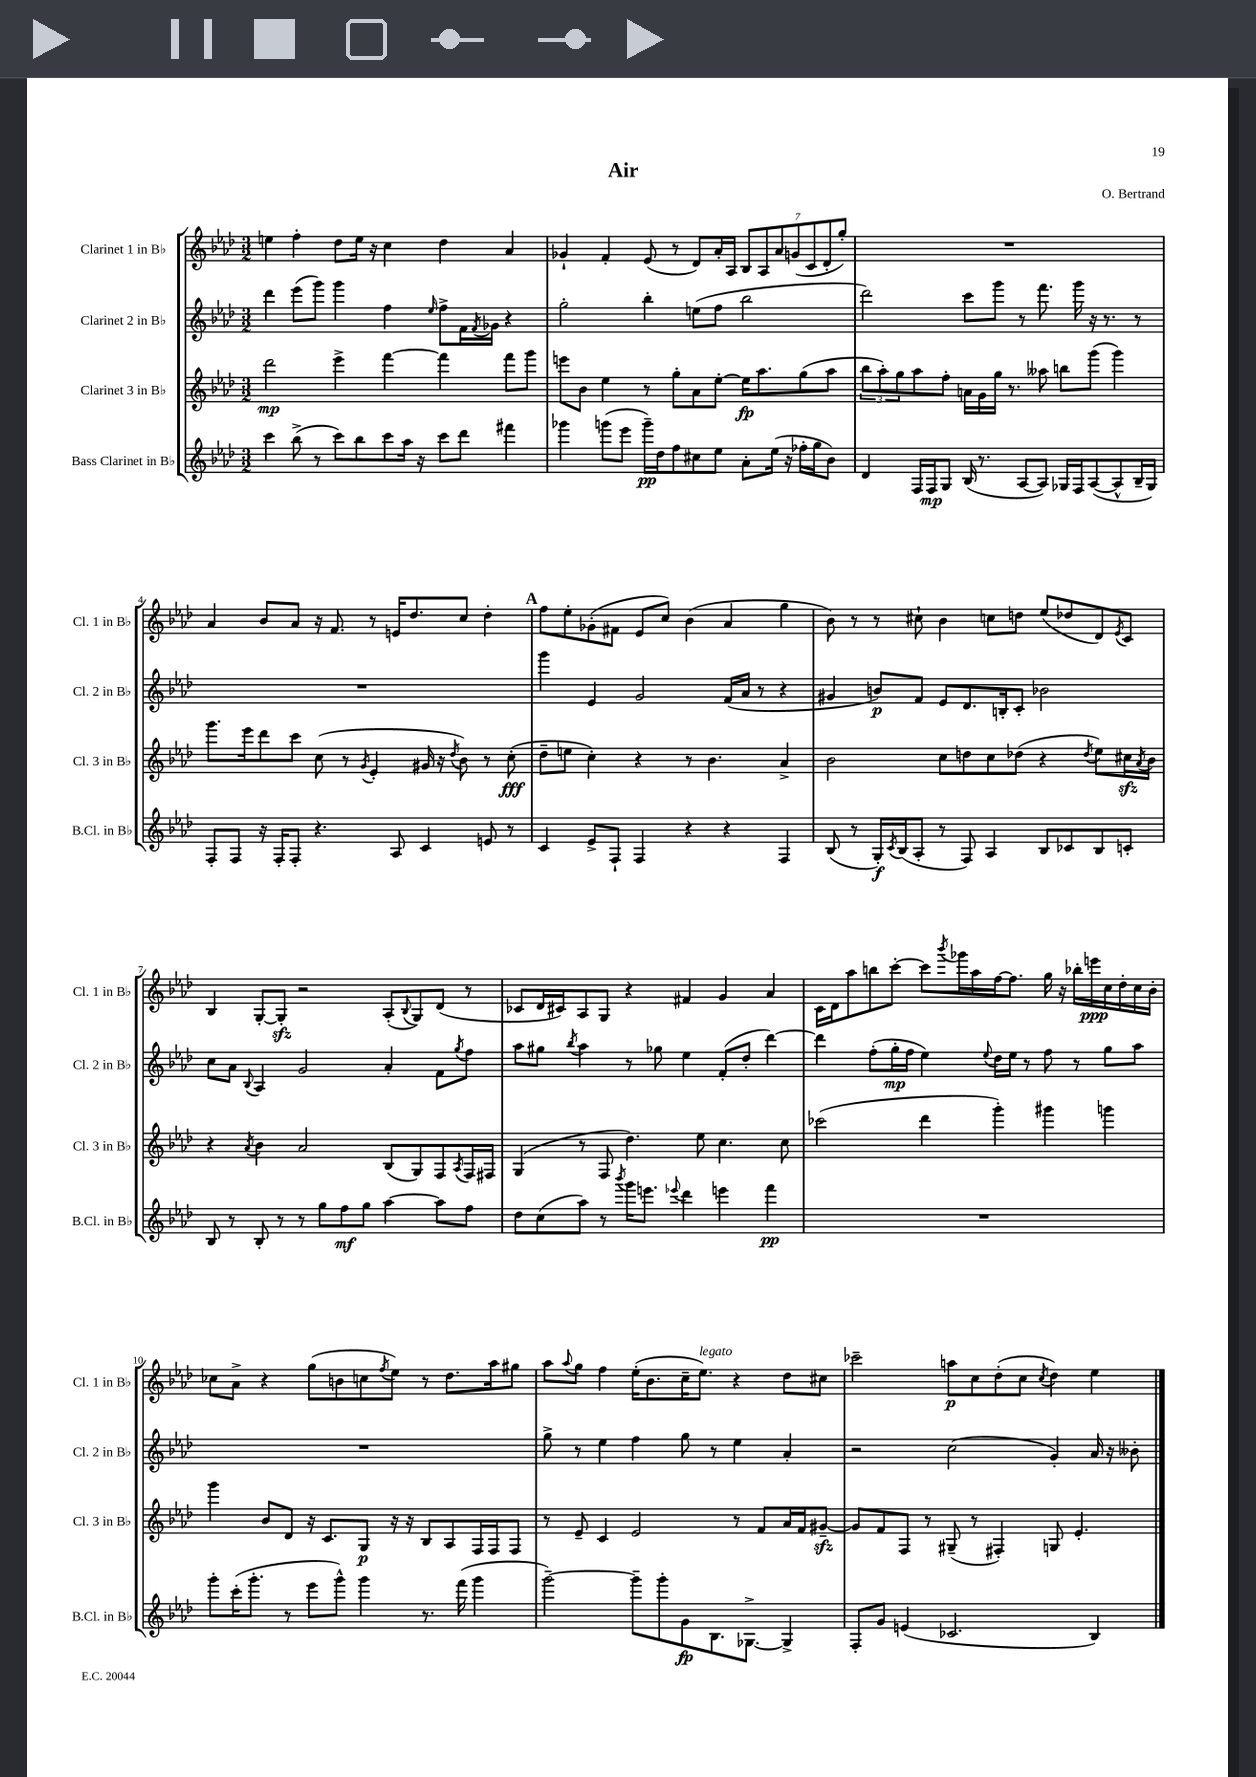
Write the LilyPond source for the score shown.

\header { title = "Air" composer = "O. Bertrand" }
<<
\new StaffGroup <<
\new Staff = "s0" \with { instrumentName = "Clarinet 1 in Bb" shortInstrumentName = "Cl. 1 in Bb" } {
    \clef treble \key aes \major \numericTimeSignature \time 3/2
    e''4 f''4-. des''8 e''16 r16 c''4 des''4 aes'4 |
    ges'4-! f'4-. ees'8( r8 des'8) aes'16-. aes16 \tuplet 7/4 { bes8 aes8 aes'8 g'8( c'8 des'8-. g''8-.) } |
    R1. |
    aes'4 bes'8 aes'8 r16 f'8. r8 e'16 des''8. c''8 des''4-. |
    \mark \markup { \bold "A" } f''8 ees''8-. ges'8-.( fis'8 ees'8 c''8) bes'4( aes'4 g''4 |
    bes'8) r8 r8 cis''8-! bes'4 c''8 d''8 ees''8( des''8 des'8) \acciaccatura { ees'8 } c'8 |
    bes4 g8~-. g8-.\sfz r2 aes8-.( \appoggiatura { bes8 } g8) des'8( r8 |
    ces'8 des'16 cis'16) aes8 g8 r4 fis'4 g'4 aes'4 |
    c'16 des'16 aes''8 b''8 c'''8~-. c'''8 \acciaccatura { bes'''8 } ges'''16 aes''16 f''16~ f''8. g''16 r16 bes''16-. e'''16\ppp c''16 des''16-. c''16 bes'16-. |
    ces''8 aes'8-> r4 g''8( b'8 c''8 \acciaccatura { f''8 } ees''8) r8 des''8. aes''16 gis''8 |
    aes''8 \appoggiatura { aes''8 } g''8 f''4 ees''16-.( bes'8. c''16-- ees''8.^\markup { \italic "legato" }) r4 des''8 cis''8 |
    ces'''2-- a''8\p c''8 des''8-.( c''8 \acciaccatura { c''8 } des''4) ees''4 \bar "|." |
}
\new Staff = "s1" \with { instrumentName = "Clarinet 2 in Bb" shortInstrumentName = "Cl. 2 in Bb" } {
    \clef treble \key aes \major \numericTimeSignature \time 3/2
    des'''4 ees'''8( g'''8) g'''4 f''4 \grace { ees''16 } f''8-> f'16 \acciaccatura { f'8 } ges'16 r4 |
    g''2-. bes''4-. e''8( f''8 bes''2 |
    des'''2) c'''8 g'''8 r8 f'''8. g'''16 r16 r8. r8 |
    R1. |
    \mark \markup { \bold "A" } g'''4 ees'4 g'2 f'16( aes'16 r8 r4 |
    gis'4 b'8\p) f'8 ees'8 des'8. b16-. c'8-. bes'2 |
    c''8 aes'8 \appoggiatura { bes8 } aes4 g'2 aes'4-. f'8 \acciaccatura { g''8 } f''8 |
    aes''8 gis''8 \acciaccatura { bes''8 } aes''4 r8 ges''8 ees''4 f'8-.( des''8-. des'''4~) |
    des'''4 f''8-.( g''16-.\mp f''16 ees''4) \appoggiatura { ees''8 } des''16 ees''16 r8 f''8 r8 g''8 aes''8 |
    R1. |
    g''8-> r8 ees''4 f''4 g''8 r8 ees''4 aes'4-. |
    r2 c''2( g'4-.) aes'16 r16 beses'8-. \bar "|." |
}
\new Staff = "s2" \with { instrumentName = "Clarinet 3 in Bb" shortInstrumentName = "Cl. 3 in Bb" } {
    \clef treble \key aes \major \numericTimeSignature \time 3/2
    des'''2\mp ees'''4-> f'''4~ f'''4 f'''8 g'''8 |
    e'''8 bes'8 ees''4 r8 g''8-. aes'8 ees''8~-. ees''16\fp aes''8. g''8( aes''8 |
    \tuplet 3/2 { bes''8 aes''8-.) g''8 } aes''8 f''8-. a'16 g'16 g''16 r8. aeses''8 b''8 g'''8( g'''4) |
    g'''8. ees'''16 des'''8 c'''8 c''8( r8 \acciaccatura { g'8 } ees'4-. gis'16 r16 \acciaccatura { des''8 } bes'8) r8 c''8-.\fff( |
    \mark \markup { \bold "A" } des''8-- e''8 c''4-.) r4 r8 bes'4. aes'4-> |
    bes'2 c''8 d''8 c''8 des''8( r4 \acciaccatura { des''8 } ees''8) cis''16\sfz \acciaccatura { aes'8 } bes'16 |
    r4 \acciaccatura { aes'8 } bes'4 aes'2 bes8( g8) f8 \acciaccatura { aes8 } f16 fis16 |
    g4( r8 f8 des''4.) ees''8 c''4. c''8 |
    ces'''2( des'''4 g'''4-.) gis'''4 g'''4 |
    g'''4 bes'8 des'8 r16 c'8. g8\p r16 r16 bes8 aes8 f16 f16 f8 |
    r8 ees'8-- c'4 ees'2 r8 f'8 aes'16 f'16 gis'8~--\sfz |
    gis'8 f'8 f8 r8 gis8--( r8 fis4-.) g8 ees'4.-. \bar "|." |
}
\new Staff = "s3" \with { instrumentName = "Bass Clarinet in Bb" shortInstrumentName = "B.Cl. in Bb" } {
    \clef treble \key aes \major \numericTimeSignature \time 3/2
    c'''4 bes''8->( r8 c'''8) bes''8 c'''8 aes''16 r16 c'''8 des'''8 fis'''4 |
    ges'''4 g'''8( ees'''8 g'''16--\pp) des''16 f''8 cis''8 ees''8 aes'8-. ees''16( r16 fes''16-. g''16 bes'8) |
    des'4 f16 f16\mp g8 bes16( r8. aes8~ aes8) ges16 f16 aes8~( aes8-^ bes16-- ges16) |
    f8-. f8 r16 f16-. f8-. r4. aes8 c'4 e'8 r8 |
    \mark \markup { \bold "A" } c'4 ees'8-> f8-! f4 r4 r4 f4 |
    bes8( r8 g16-.\f) \acciaccatura { c'8 } bes16( aes8-. r8 f8) aes4 bes8 ces'8 bes8 c'8-. |
    bes8 r8 bes8-. r8 r8 g''8 f''8\mf g''8 aes''4~ aes''8 f''8 |
    des''8 c''8( aes''8) r8 \acciaccatura { bes'''8 } g'''16 e'''8. \appoggiatura { ees'''8 } des'''4 e'''4 f'''4\pp |
    R1. |
    g'''8-. c'''16-.( g'''8.-. r8 ees'''8 g'''8-^) g'''4 r8. f'''16( g'''4 |
    g'''2~--) g'''8-- g'''8-. g'8\fp bes8. ges8.~-> ges4-> |
    f8-. g'8 e'4( ces'2. bes4) \bar "|." |
}
>>
>>
